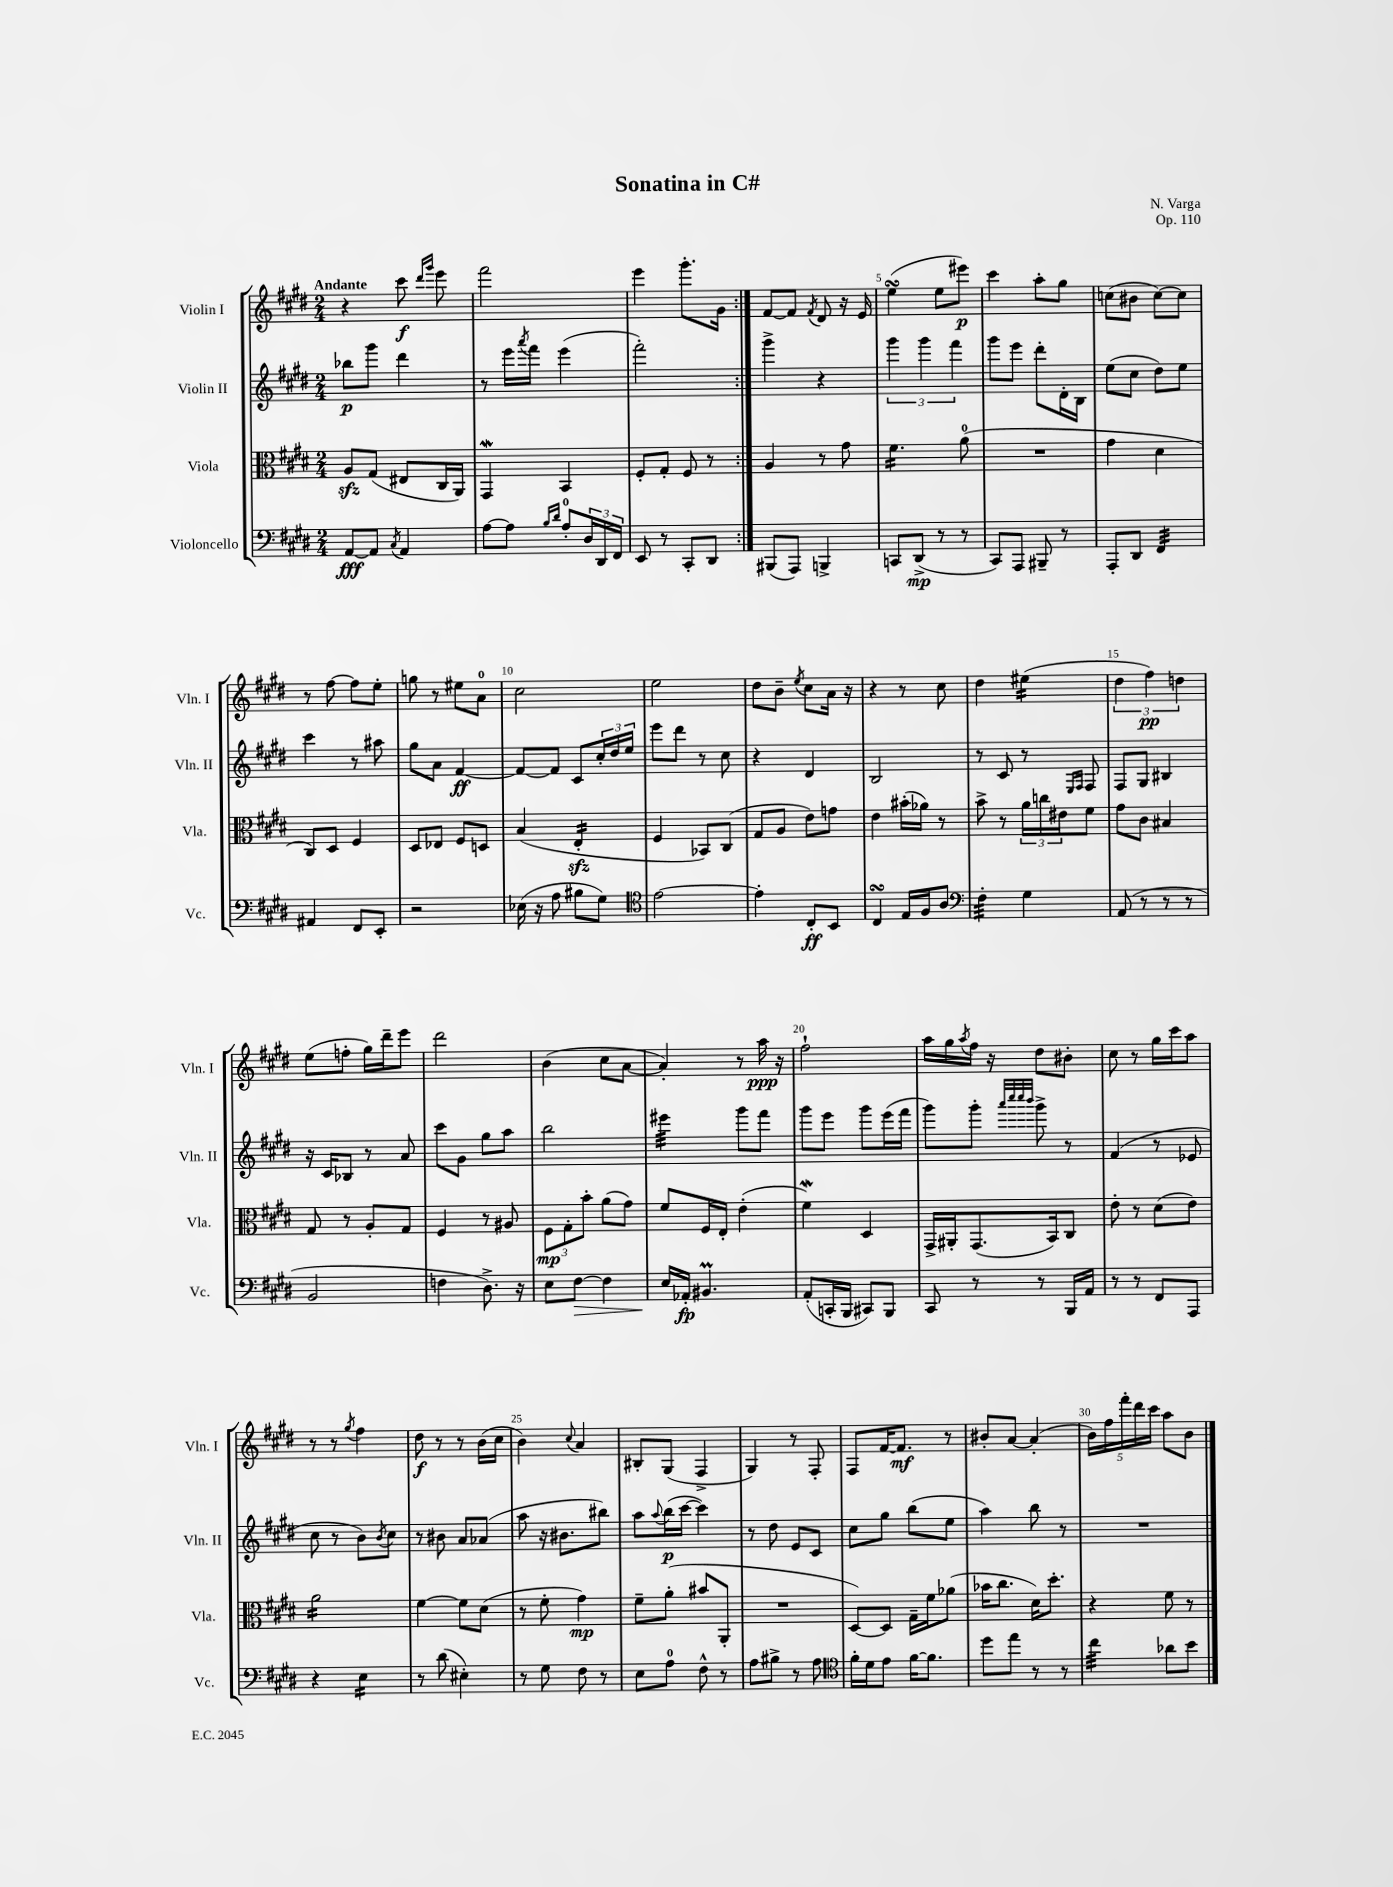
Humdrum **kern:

**kern	**kern	**kern	**kern
*staff4	*staff3	*staff2	*staff1
*clefF4	*clefC3	*clefG2	*clefG2
*k[f#c#g#d#]	*k[f#c#g#d#]	*k[f#c#g#d#]	*k[f#c#g#d#]
*M2/4	*M2/4	*M2/4	*M2/4
[8AA	8A	8bb-	4r
8AA]	(8G#	8ggg#	.
8qC#	.	.	.
4AA	8E#	4ddd#	8ccc#
.	.	.	16qqddd#
.	.	.	16qqggg#
.	16C#	.	8eee
.	16AA)	.	.
=	=	=	=
[8A	4GG#	8r	2fff#
8A]	.	16eee	.
.	.	8qaaa	.
.	.	16fff#	.
16qqB	.	.	.
16qqd#	.	.	.
8A'	4BB	(4eee	.
24D#	.	.	.
24DD#	.	.	.
24FF#	.	.	.
=	=	=	=
8EE	8F#'	2fff#')	4eee
8r	8G#'	.	.
8CC#'	8F#	.	8.ggg#'
8DD#	8r	.	.
.	.	.	16g#
=:|!	=:|!	=:|!	=:|!
(8BBB#	4A	4ggg#^	[8f#
8AAA)	.	.	8f#]
.	.	.	8qf#
4BBB^	8r	4r	8d#
.	8g#	.	16r
.	.	.	16e
=	=	=	=
8CC	4.f#	6ggg#	(4ee
(8DD#^	.	.	.
.	.	6ggg#	.
8r	.	.	8ee
.	.	6fff#	.
8r	(8a	.	8eee#)
=	=	=	=
8CC#)	2r	8ggg#	4ccc#
8AAA	.	8eee	.
8BBB#~	.	8ddd#'	8aa'
8r	.	16d#'	8gg#
.	.	16B	.
=	=	=	=
8AAA'	4g#	(8ee	(8cc
8DD#	.	8cc#	8b#
4FF#	4d#	8dd#)	[8cc)
.	.	8ee	8cc]
=	=	=	=
4AA#	8C#)	4ccc#	8r
.	8D#	.	[8ff#
8FF#	4F#	8r	8ff#]
8EE'	.	8aa#	8ee'
=	=	=	=
2r	8D#	8gg#	8gg
.	8E-	8a	8r
.	8F#	[4f#	8ee#
.	8D	.	8a
=	=	=	=
(16E-	(4B	8f#_	2cc#
16r	.	.	.
8A	.	8f#]	.
8B#	4E'	8c#	.
8G#)	.	24cc#'	.
.	.	24dd#	.
.	.	24ee	.
=	=	=	=
*clefC4	*	*	*
[2e	4F#	8eee	2ee
.	.	8ddd#	.
.	8BB-)	8r	.
.	(8C#	8cc#	.
=	=	=	=
4e']	8G#	4r	8dd#
.	8A	.	8b~
.	.	.	8qee
8C#'	8e)	4d#	8cc#
8BB	8g	.	16a
.	.	.	16r
=	=	=	=
4C#	4e	2B	4r
16E	(16b#'	.	8r
16F#	16a-)	.	.
8A	8r	.	8cc#
=	=	=	=
*clefF4	*	*	*
4F#'	8b^	8r	4dd#
.	8r	8c#	.
4G#	24a	8r	(4ee#
.	24cc	.	.
.	24e#	.	.
.	.	16qqE	.
.	.	16qqF#	.
.	8f#	8F#	.
=	=	=	=
(8AA	8g#	8F#	6dd#
8r	8c#	8G#	.
.	.	.	6ff#)
8r	4B#	4B#	.
.	.	.	6dd
8r	.	.	.
=	=	=	=
2BB	8G#	16r	(8ee
.	.	16c#	.
.	8r	8B-	8ff'
.	8A'	8r	16gg#)
.	.	.	16ddd#~
.	8G#	8a	8eee
=	=	=	=
4F	4F#	8ccc#	2ddd#
.	.	8g#	.
8.D#^)	8r	8gg#	.
.	8A#	8aa	.
16r	.	.	.
=	=	=	=
8E	12F#	2bb	(4b
.	12G#'	.	.
[8F#	.	.	.
.	12b'	.	.
4F#]	(8a	.	8cc#
.	8g#)	.	[8a
=	=	=	=
16E	8f#	4eee#	4a'])
16AA-'	.	.	.
4.BB#	16F#	.	.
.	16E'	.	.
.	(4e'	8ggg#	8r
.	.	8fff#	16aa
.	.	.	16r
=	=	=	=
(8AA'	4f#)	8ggg#	2ff#`
16CC'	.	8eee	.
16BBB	.	.	.
8CC#)	4D#	8ggg#	.
8BBB	.	(16eee	.
.	.	16fff#	.
=	=	=	=
8CC#	16GG#^	8ggg#)	16aa
.	16AA#'	.	16gg#
.	.	.	8qaa
8r	(8.GG#	8ggg#'	16ff#
.	.	.	16r
.	.	32qqaaa	.
.	.	32qqcccc#	.
.	.	32qqcccc#	.
.	.	32qqbbb	.
8r	.	8ggg#^	8dd#
.	16BB)	.	.
16BBB	8C#	8r	8b#'
16AA	.	.	.
=	=	=	=
8r	8e'	(4f#	8cc#
8r	8r	.	8r
8FF#	(8d#	8r	16gg#
.	.	.	16ccc#
8AAA	8e)	8e-	8aa
=	=	=	=
4r	2a	8cc#	8r
.	.	8r	8r
.	.	.	8qgg#
4E	.	8b)	4ff#
.	.	8qb	.
.	.	8cc#	.
=	=	=	=
8r	[4f#	8r	8dd#
(8d#	.	8b#	8r
4E#')	8f#]	8a	8r
.	(8d#	(8a-	(16b
.	.	.	16cc#
=	=	=	=
8r	8r	8aa	4b)
8G#	8f#'	16r	.
.	.	8.b#	.
.	.	.	8qqcc#
8F#	4g#)	.	4a
8r	.	8bb#)	.
=	=	=	=
8E	8f#~	8aa	8B#'
.	.	8qqaa	.
8A	(8a'	(16bb	(8G#
.	.	[16ccc#	.
8F#^^	8b#	4ccc#])	4F#^
8r	8AA'	.	.
=	=	=	=
8A	2r	8r	4G#)
8B#^	.	8dd#	.
8r	.	8e	8r
8A	.	8c#	8F#'
=	=	=	=
*clefC4	*	*	*
16f#'	[8D#)	8cc#	8F#
16d#	.	.	.
8e	8D#]	8gg#	[16f#
.	.	.	8.f#]
[16f#	16G#~	(8bb	.
8.f#]	16f#	.	.
.	(8a-	8ee	8r
=	=	=	=
8dd#	16b-	4aa)	8b#'
.	8.cc#	.	.
8ee	.	.	[8a
8r	16d#)	8bb	(4a']
.	8.dd#'	.	.
8r	.	8r	.
=	=	=	=
4cc#	4r	2r	20b)
.	.	.	20ff#
.	.	.	20fff#'
.	.	.	20ddd#
.	.	.	20ccc#
8a-	8f#	.	8aa
8b	8r	.	8b
==	==	==	==
*-	*-	*-	*-
